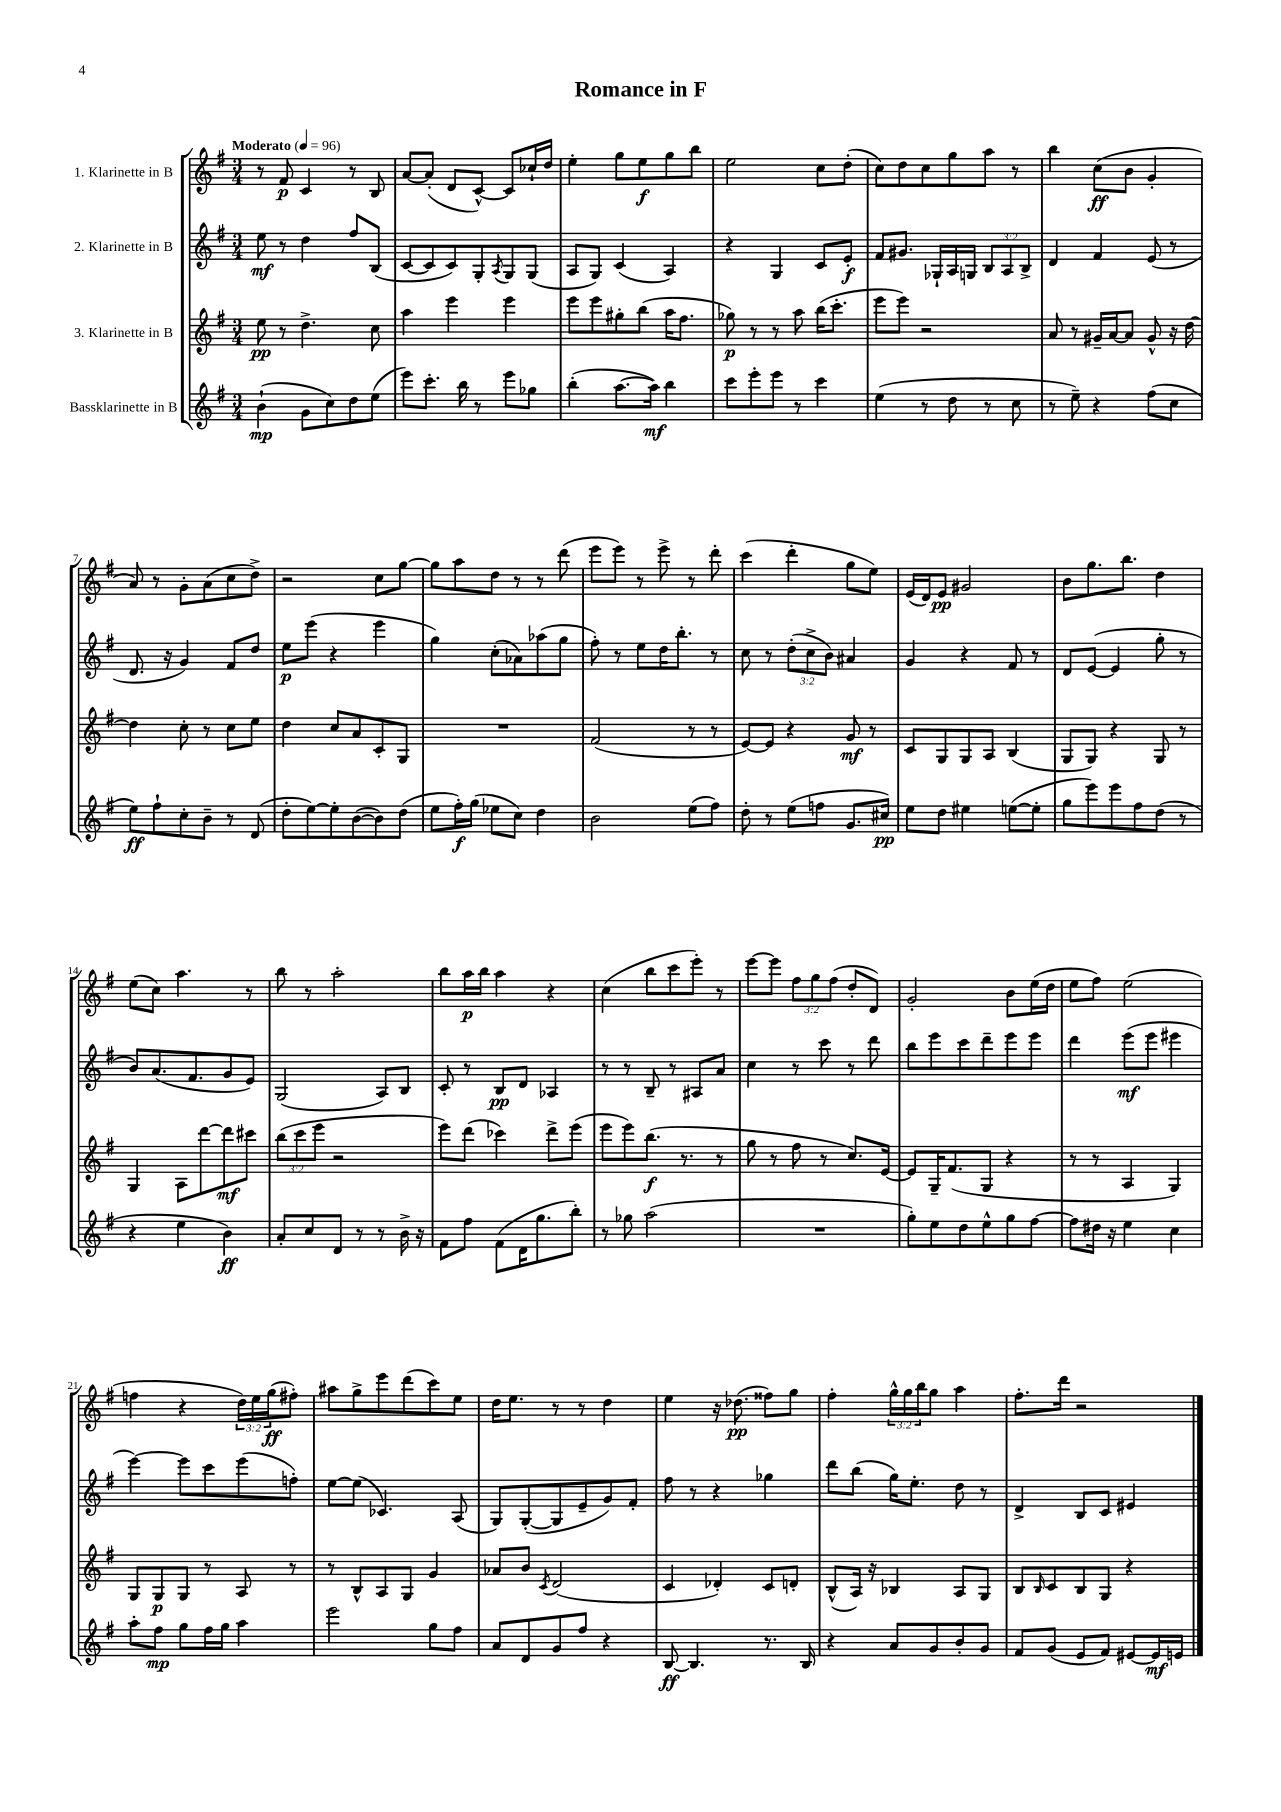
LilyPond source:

\header { title = "Romance in F" }
<<
\new StaffGroup <<
\new Staff = "s0" \with { instrumentName = "1. Klarinette in B" } {
    \clef treble \key g \major \numericTimeSignature \time 3/4 \override Staff.TupletNumber.text = #tuplet-number::calc-fraction-text \tempo "Moderato" 4 = 96
    r8 fis'8\p c'4 r8 b8 |
    a'8~ a'8-.( d'8 c'8~-^) c'8 ces''16-! d''16 |
    e''4-. g''8 e''8\f g''8 b''8 |
    e''2 c''8 d''8-.( |
    c''8) d''8 c''8 g''8 a''8 r8 |
    b''4 c''8\ff( b'8 g'4-. |
    a'8) r8 g'8-. a'8( c''8 d''8->) |
    r2 c''8 g''8~ |
    g''8 a''8 d''8 r8 r8 d'''8( |
    e'''8 e'''8) r8 e'''8-> r8 d'''8-. |
    c'''4( d'''4-. g''8 e''8) |
    e'16( d'16) e'8\pp gis'2 |
    b'8 g''8. b''8. d''4 |
    e''8( c''8) a''4. r8 |
    b''8 r8 a''2-. |
    b''8 a''16\p b''16 a''4 r4 |
    c''4( b''8 c'''8 e'''8-.) r8 |
    e'''8~ e'''8 \tuplet 3/2 { fis''8 g''8 fis''8( } d''8-. d'8) |
    g'2-. b'8 e''16( d''16 |
    e''8 fis''8) e''2( |
    f''4 r4 \tuplet 3/2 { d''16) e''16 g''16\ff( } fis''8-.) |
    ais''8 g''8-> e'''8 d'''8( c'''8) e''8 |
    d''16 e''8. r8 r8 d''4 |
    e''4 r16 des''8.\pp( fisis''8) g''8 |
    fis''4-. \tuplet 3/2 { g''16-^ g''16 b''16 } g''8 a''4 |
    fis''8.-. d'''16 r2 \bar "|." |
}
\new Staff = "s1" \with { instrumentName = "2. Klarinette in B" } {
    \clef treble \key g \major \numericTimeSignature \time 3/4 \override Staff.TupletNumber.text = #tuplet-number::calc-fraction-text
    e''8\mf r8 d''4 fis''8 b8( |
    c'8~ c'8 c'8) g8-. \acciaccatura { a8 } g8 g8( |
    a8 g8) c'4( a4) |
    r4 g4 c'8 e'8-.\f |
    fis'8 gis'8. ges16-! a16 g16 \tuplet 3/2 { b8 a8 b8-> } |
    d'4 fis'4 e'8( r8 |
    d'8. r16 g'4) fis'8 d''8 |
    e''8\p e'''8( r4 e'''4 |
    g''4) c''8-.( aes'8) aes''8( g''8 |
    fis''8-.) r8 e''8 d''16 b''8.-. r8 |
    c''8 r8 \tuplet 3/2 { d''8-.( c''8-> b'8) } ais'4 |
    g'4 r4 fis'8 r8 |
    d'8 e'8~( e'4 g''8-. r8 |
    b'8) a'8.( fis'8. g'8 e'8) |
    g2( a8) b8 |
    c'8-. r8 b8\pp d'8 aes4 |
    r8 r8 b8-- r8 ais8 a'8 |
    c''4 r8 c'''8 r8 d'''8 |
    b''8 e'''8 c'''8 d'''8-- e'''8 e'''8 |
    d'''4 e'''8\mf( e'''8 eis'''4 |
    e'''4~) e'''8 c'''8 e'''8( f''8-.) |
    e''8~ e''8( ces'4.) a8( |
    g8) g8~-.( g8 e'8-- g'8) fis'8-. |
    fis''8 r8 r4 ges''4 |
    d'''8 b''8( g''16) e''8.-. d''8 r8 |
    d'4-> b8 c'8 eis'4 \bar "|." |
}
\new Staff = "s2" \with { instrumentName = "3. Klarinette in B" } {
    \clef treble \key g \major \numericTimeSignature \time 3/4 \override Staff.TupletNumber.text = #tuplet-number::calc-fraction-text
    e''8\pp r8 d''4.-> c''8 |
    a''4 e'''4 e'''4 |
    e'''8 e'''8 gis''8-. b''8( a''16 fis''8. |
    ges''8\p) r8 r8 a''8 b''16( c'''8.-. |
    e'''8 e'''8) r2 |
    a'8 r8 gis'16-- a'16~ a'8 gis'8-^ r16 d''16~ |
    d''4 c''8-. r8 c''8 e''8 |
    d''4 c''8 a'8 c'8-. g8 |
    R2. |
    fis'2( r8 r8 |
    e'8~) e'8 r4 g'8\mf r8 |
    c'8 g8 g8 a8 b4( |
    g8 g8) r4 g8 r8 |
    g4 a8 d'''8~ d'''8\mf cis'''8 |
    \tuplet 3/2 { b''8( c'''8 e'''8 } r2 |
    e'''8) d'''8( ces'''4) d'''8-> e'''8( |
    e'''8 e'''8) b''8.\f( r8. r8 |
    g''8 r8 fis''8 r8 c''8.) e'16~ |
    e'8 g16-- fis'8.( g8 r4 |
    r8 r8 a4 g4) |
    g8 g8\p g8 r8 a8 r8 |
    r8 b8-^ a8 g8 g'4 |
    aes'8 b'8 \acciaccatura { c'8 } d'2( |
    c'4 des'4-.) c'8 d'8-. |
    b8-^( a16) r16 bes4 a8 g8 |
    b8 \grace { b16 } c'8 b8 g8 r4 \bar "|." |
}
\new Staff = "s3" \with { instrumentName = "Bassklarinette in B" } {
    \clef treble \key g \major \numericTimeSignature \time 3/4
    b'4-!\mp( g'8 c''8) d''8 e''8( |
    e'''8) c'''8.-. b''16 r8 e'''8 ges''8 |
    b''4-.( a''8.~ a''16\mf) b''4 |
    c'''8 e'''8-. e'''8 r8 c'''4 |
    e''4( r8 d''8 r8 c''8 |
    r8 e''8--) r4 fis''8( c''8 |
    e''8\ff) fis''8-! c''8-. b'8-- r8 d'8( |
    d''8-. e''8~) e''8-. b'8~( b'8) d''8( |
    e''8 fis''16-.\f) g''16( ees''8 c''8) d''4 |
    b'2 e''8( fis''8) |
    d''8-. r8 e''8( f''8 g'8. cis''16\pp) |
    e''8 d''8 eis''4 e''8~( e''8-. |
    g''8 e'''8) e'''8 fis''8 d''8( r8 |
    r4 e''4 b'4\ff) |
    a'8-. c''8 d'8 r8 r8 b'16-> r16 |
    fis'8 fis''8 fis'8( d'16 g''8. b''8-.) |
    r8 ges''8 a''2( |
    R2. |
    g''8-.) e''8 d''8 e''8-^ g''8 fis''8~ |
    fis''8 dis''16 r16 e''4 c''4 |
    a''8-. fis''8\mp g''8 fis''16 g''16 a''4 |
    e'''2 g''8 fis''8 |
    a'8 d'8 g'8 fis''8 r4 |
    b8~\ff b4. r8. b16 |
    r4 a'8 g'8 b'8-. g'8 |
    fis'8 g'8( e'8 fis'8) eis'8~ eis'16\mf e'16 \bar "|." |
}
>>
>>
